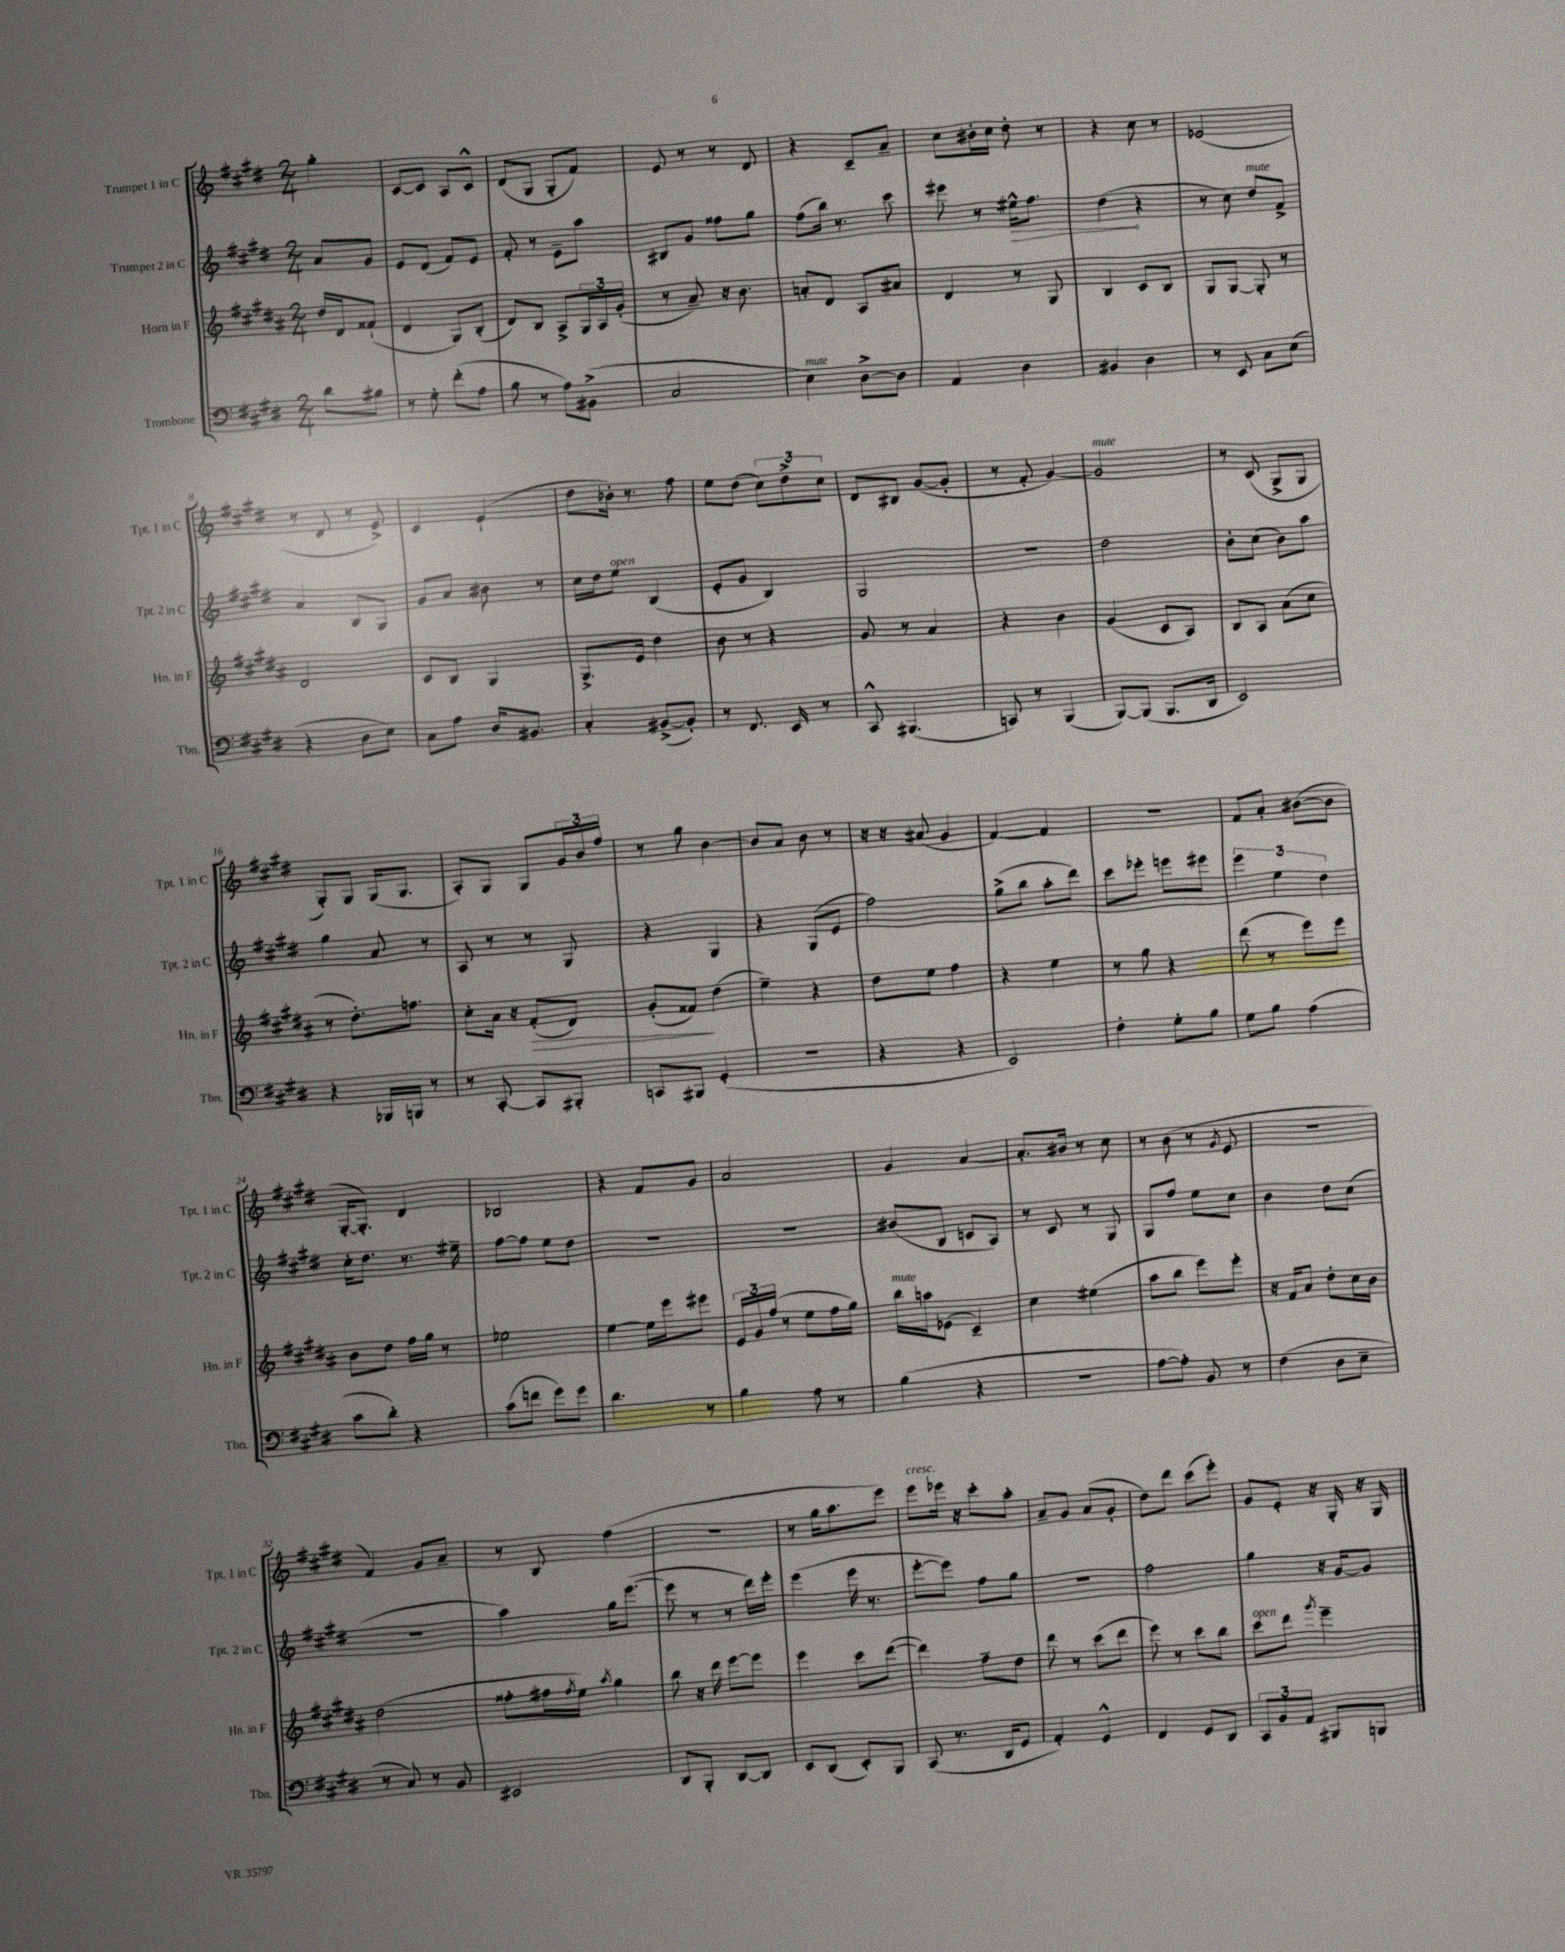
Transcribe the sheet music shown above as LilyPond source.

<<
\new StaffGroup <<
\new Staff = "s0" \with { instrumentName = "Trumpet 1 in C" shortInstrumentName = "Tpt. 1 in C" } {
    \clef treble \key e \major \numericTimeSignature \time 2/4 \partial 4
    gis''4-. |
    cis'8~ cis'8 a8 cis'8-^ |
    dis'8( gis8 gis8-. fis'8) |
    e'8 r8 r8 dis'8 |
    r4 cis'8-- a'8-- |
    cis''8 bis'16-. cis''16 dis''8-. r8 |
    r4 cis''8 r8 |
    ees'2( |
    r8 dis'8 r8 e'8->) |
    cis'4 e'4-!( |
    dis''8 bes'16-.) r8. fis''8 |
    e''8 dis''8( \tuplet 3/2 { cis''8) dis''8-> cis''8 } |
    dis'8 bis8 gis'8~( gis'8-. |
    r8 fis'8-. gis'4~) |
    gis'2^\markup { \italic "mute" } |
    r8 cis'8( gis8-> gis8 |
    gis8-.) gis8 gis16( gis8. |
    a8-.) gis8 gis8 \tuplet 3/2 { gis'16 b'16 fis''16 } |
    r8 gis''8 b'4~ |
    b'8 a'8 b'8 r8 |
    r16 r16 ais'8( gis'4 |
    fis'4~) fis'4 |
    r2 |
    fis'8 a'8-. bis'8~( bis'8 |
    gis16~-. gis8.-.) dis'4 |
    bes2 |
    r4 fis'8 gis'8 |
    a'2 |
    gis'4 a'4~ |
    a'8.-. bis'16 r8 cis''8 |
    r8 b'8( r8 \acciaccatura { gis'8 } e'8 |
    r2 |
    fis'4) gis'8 a'8-- |
    r8 b8 fis''4( |
    r2 |
    r8 gis''16 a''8. e'''8) |
    e'''8^\markup { \italic "cresc." } ees'''16 r16 cis'''8-. a''8-. |
    a'8-- gis'8 a'8( gis'8-. |
    dis''8) dis'''8 cis'''8( e'''8-.) |
    gis'8 e'8-. r16 gis16-. r16 gis16 \bar "|." |
}
\new Staff = "s1" \with { instrumentName = "Trumpet 2 in C" shortInstrumentName = "Tpt. 2 in C" } {
    \clef treble \key e \major \numericTimeSignature \time 2/4 \partial 4
    a'8 gis'8 |
    e'8 dis'8( fis'8) e'8 |
    fis'8-. r8 e'8-- a''8 |
    bis8 gis'8 fisis''8 gis''8 |
    fis''8( b''16) r8. cis'''8 |
    eis'''8 r8 \once \override Hairpin.circled-tip = ##t eis''16-^\> fis''8. |
    dis''4\!( r4 |
    r8 cis''8) dis''8^\markup { \italic "mute" } fis'8-> |
    a'4 b8 gis8 |
    gis'8 a'8 bis'8 r8 |
    cis''16 dis''16 e''8^\markup { \italic "open" } b4( |
    e'8-. gis'8 b4) |
    gis2 |
    R2 |
    dis''2 |
    b'8-. cis''8( b'8) a''8 |
    gis''4 a'8 r8 |
    a8 r8 r8 gis8 |
    r4 gis4 |
    r4 gis8( e'8 |
    fis''2) |
    gis''8->( b''8 a''8-. dis'''8) |
    cis'''8 ees'''8-. e'''8 eis'''8 |
    \tuplet 3/2 { e'''4 e''4 dis''4 } |
    cis''16-. dis''8. r8. eis''16-- |
    fis''8~ fis''8 e''8 dis''8 |
    R2 |
    R2 |
    bis'8( b8 c'8 a8) |
    r8 cis'8 r8 gis8 |
    gis8 fis''8 e''8 cis''8 |
    b'4 dis''8 cis''8( |
    r2 |
    a''4) gis''16 e'''8.~( |
    e'''8 r8 r8 dis'''16) e'''16-. |
    e'''4( e'''16 r8. |
    e'''8~-. e'''8) fis''8 gis''8 |
    R2 |
    fis''2 |
    gis''4 r16 gis'16~ gis'8 \bar "|." |
}
\new Staff = "s2" \with { instrumentName = "Horn in F" shortInstrumentName = "Hn. in F" } {
    \clef treble \key b \major \numericTimeSignature \time 2/4 \partial 4
    dis''16 dis'16 fisis'8-!( |
    dis'4 gis8) b8-.( |
    dis'8) b8 ais8-> \tuplet 3/2 { gis16 ais16 gis'16-.( } |
    r8 ais'8--) r16 b'8. |
    a'8-. dis'8 ais8 ais'8 |
    dis'4 r8 gis8 |
    b4 cis'8 b8 |
    gis8 gis8~ gis8-. r8 |
    dis'2 |
    cis'8 b8 gis4 |
    gis8.-> e'16 dis''4 |
    b'8 r8 r4 |
    gis'8 r8 ais'4 |
    r4 b'4 |
    gis'4( cis'8 ais8) |
    b8 ais8 ais'8( cis''8 |
    r8 dis''8.-.) f''8. |
    cis''8-. ais'16 r16 fis'8-.\>( dis'8) |
    gis'8-.( fisis'8\!) dis''4( |
    e''4--) r4 |
    dis''8 e''8 fis''4 |
    r4 e''4 |
    r8 gis''8 r4 |
    dis'''8( r8 e'''8) e'''8 |
    b'8 dis''8 fis''16 gis''16 r8 |
    ees''2 |
    e''4~ e''16 e'''16 eis'''8 |
    \tuplet 3/2 { e'16 gis'16 fis''16( } r8 e''8 fis''16 gis''16) |
    b''16^\markup { \italic "mute" } a''16 ees'8( cis'4--) |
    cis''4 eis''4( |
    ais''8 b''8 e'''8) e'''8-. |
    r16 fis'16 ais'8 dis''8-. cis''16 b'16 |
    dis''2( |
    fisis''8-. fis''16 \acciaccatura { fis''8 } e''16) \acciaccatura { ais''8 } gis''4 |
    b''8 r16 dis'''16 e'''8~ e'''8 |
    e'''4 cis'''8 dis'''8~( |
    dis'''4) fis''8-- dis''8 |
    dis'''8 r8 cis'''8( dis'''8 |
    e'''8) r8 cis'''8 b''8 |
    cis'''8^\markup { \italic "open" } dis'''8 \acciaccatura { gis'''8 } e'''4-- \bar "|." |
}
\new Staff = "s3" \with { instrumentName = "Trombone" shortInstrumentName = "Tbn." } {
    \clef bass \key e \major \numericTimeSignature \time 2/4 \partial 4
    dis'8 bis8 |
    r8 gis8-. fis'8-.( a8 |
    b8 r8 a8) bis,8->( |
    cis2 |
    e4^\markup { \italic "mute" }) dis8~-> dis8 |
    a,4 dis4 |
    bis,4 dis4 |
    r8 e,8 cis8 e8( |
    r4 dis8 e8) |
    cis8 a8 dis16 bis,8. |
    cis4-. bis,8~->( bis,8-.) |
    r8 fis,8. e,16 r8 |
    cis,8-^ bis,,4.( |
    c,8) r8 b,,4( |
    b,,8~) b,,8( b,,8. dis,16 |
    e,2) |
    r4 bes,,16 b,,16 r8 |
    r8 cis,8~-. cis,8 bis,,8-. |
    c,8 bis,,8 gis,4-.( |
    r2 |
    r4 r4 |
    e,2) |
    fis4-. gis8-. b8 |
    gis8 b8 a4( |
    cis'8 dis'8-.) r4 |
    cis'8( f'8 gis'8) gis'8 |
    dis'4. r8 |
    b4 a8 r8 |
    b4( r4 |
    r2 |
    a8~ a8-.) b,8 r8 |
    fis4( dis8 e8-- |
    r8 cis8) r8 b,8 |
    eis,2 |
    dis,8 b,,8-. dis,8~ dis,8 |
    e,8 dis,8( e,8-.) b,,8 |
    cis,8( r8. dis,16 gis,8 |
    a,4-.) gis,4-^ |
    fis,4 gis,8 dis,8 |
    \tuplet 3/2 { cis,8 b,8 a,8 } bis,,8 b,,8 \bar "|." |
}
>>
>>
